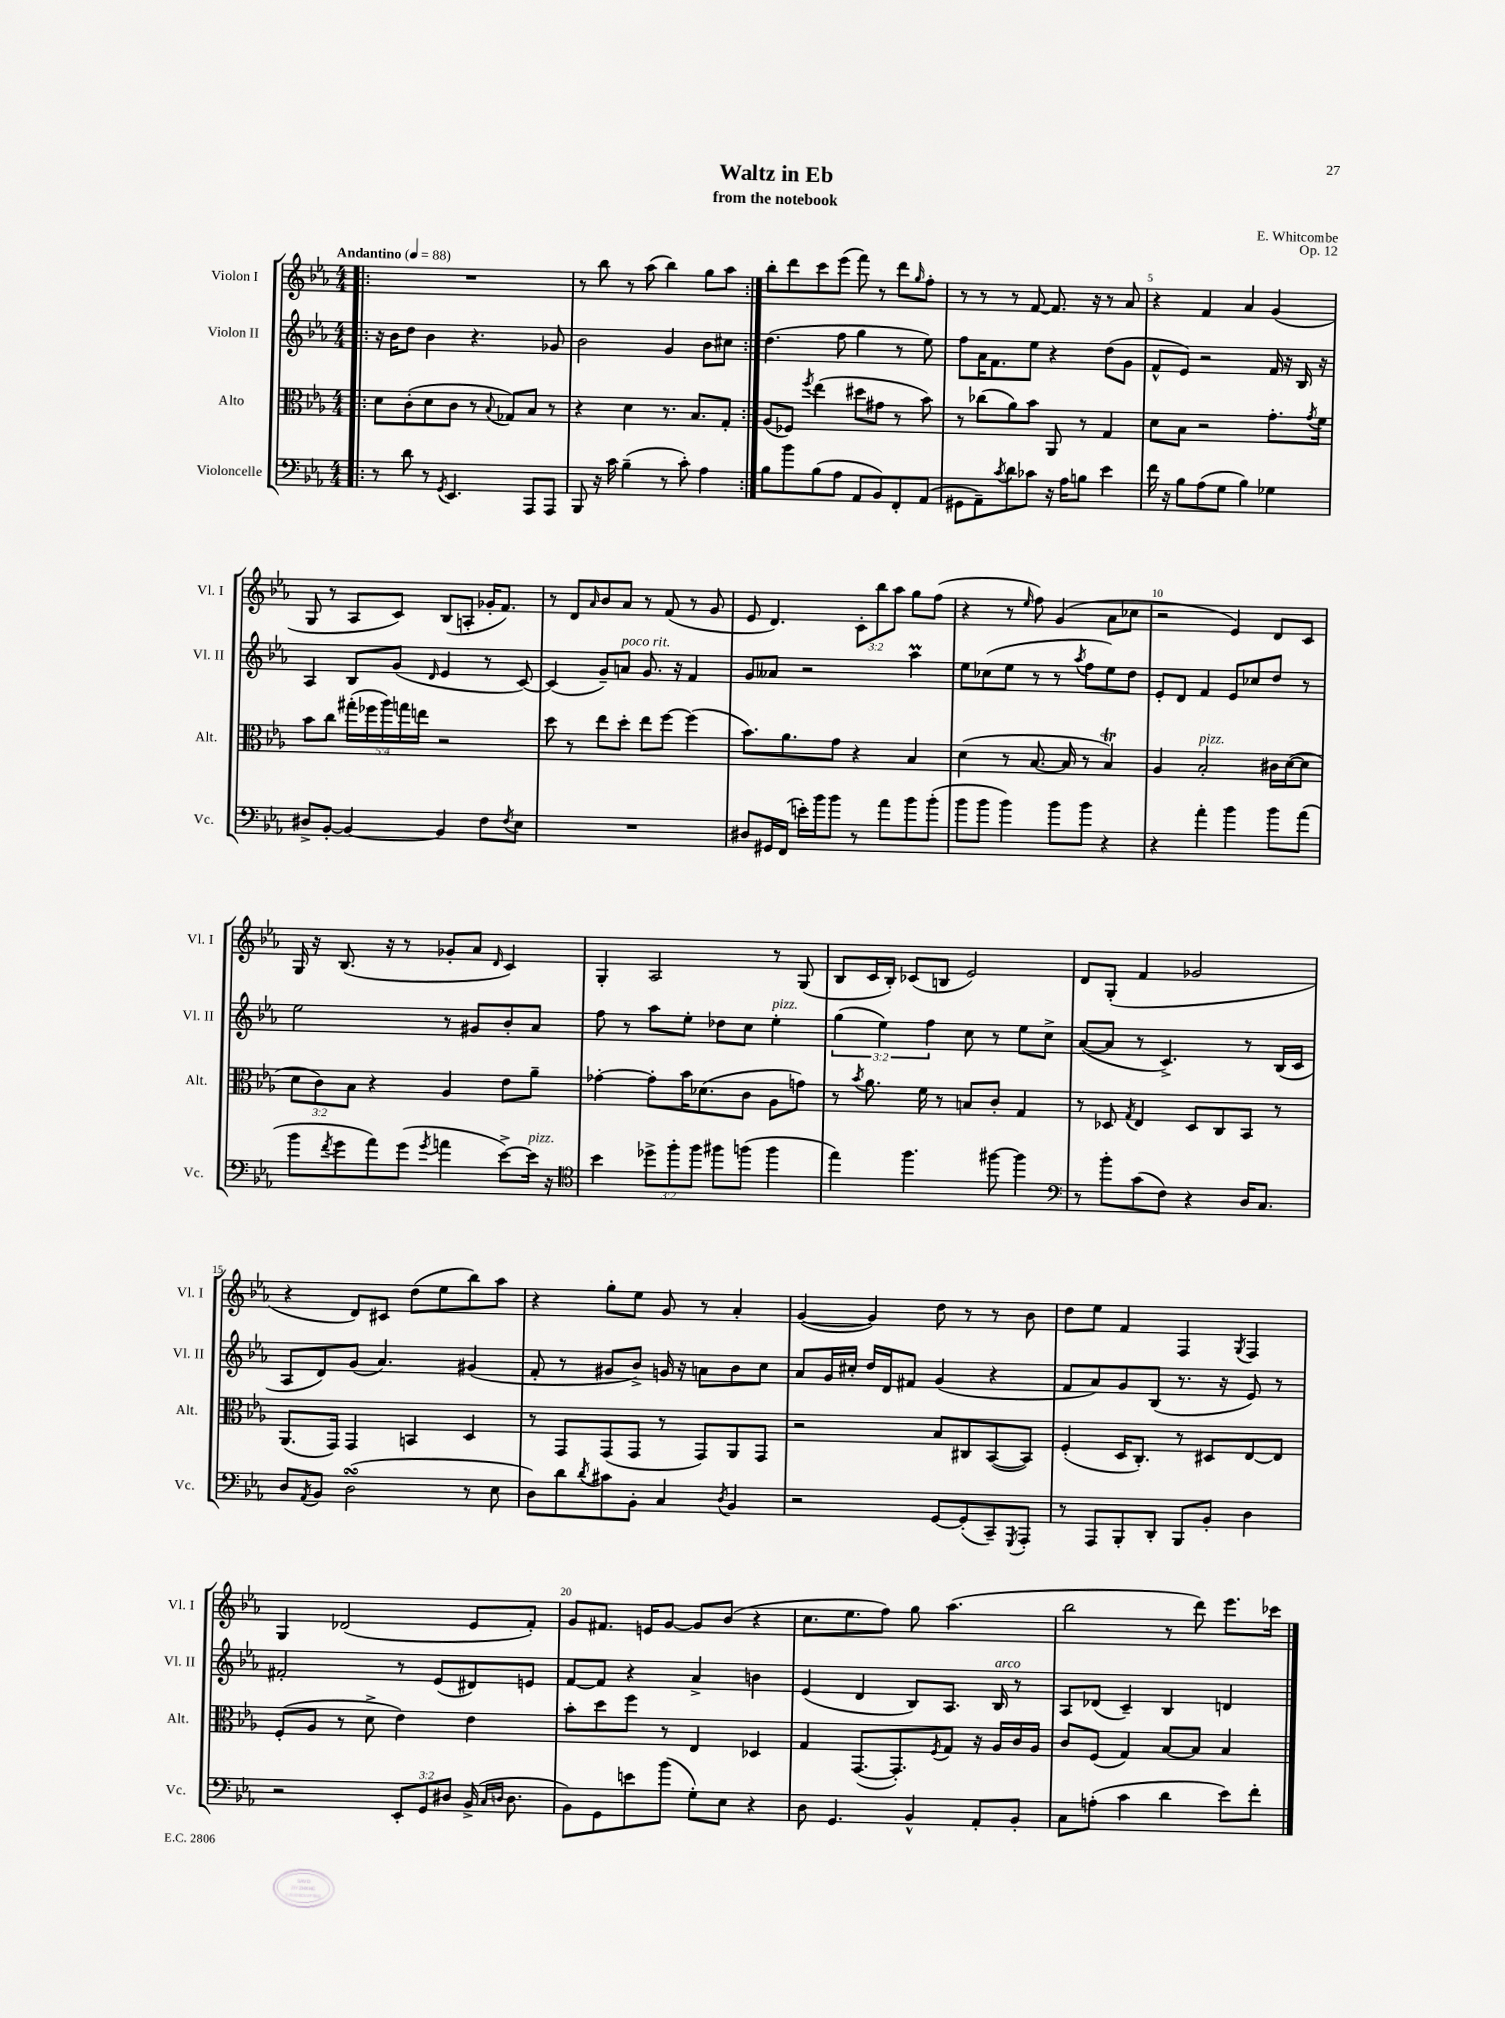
\header { title = "Waltz in Eb" composer = "E. Whitcombe" subtitle = "from the notebook" opus = "Op. 12" }
<<
\new StaffGroup <<
\new Staff = "s0" \with { instrumentName = "Violon I" shortInstrumentName = "Vl. I" } {
    \clef treble \key ees \major \numericTimeSignature \time 4/4 \override Staff.TupletNumber.text = #tuplet-number::calc-fraction-text \tempo "Andantino" 4 = 88
    \repeat volta 2 { \bar ".|:" R1 |
    r8 bes''8 r8 aes''8( bes''4) g''8 aes''8 | }
    bes''8-. d'''8 c'''8 ees'''8( f'''8) r8 d'''8 \grace { g''16 } f''8-. |
    r8 r8 r8 f'8~ f'8. r16 r8 aes'8 |
    r4 f'4 aes'4 g'4( |
    g8 r8 aes8 c'8) bes8( a8-. ges'16-. f'8.) |
    r8 d'8 \grace { aes'16 } bes'8 aes'8 r8 f'8( r8 g'8 |
    ees'8 d'4.) \tuplet 3/2 { c'8-. bes''8 aes''8 } g''8 f''8( |
    r4 r8 \grace { ees''16 } f''8) g'4( aes'8 ces''8 |
    r2 ees'4) d'8 c'8 |
    g16 r16 bes8.( r16 r8 ges'8-. aes'8 \grace { d'16 } c'4) |
    g4-. aes2 r8 g8( |
    bes8 c'16 bes16-.) ces'8( b8 ees'2) |
    d'8 g8-.( f'4 ges'2 |
    r4 d'8) cis'8 d''8( ees''8 bes''8) aes''8 |
    r4 g''8-. ees''8 g'8 r8 aes'4-. |
    g'4~( g'4) d''8 r8 r8 bes'8 |
    d''8 ees''8 f'4 f4 \acciaccatura { g8 } f4 |
    g4 des'2( ees'8 f'8-.) |
    g'8 fis'8. e'16 g'8~ g'8 bes'8( r4 |
    c''8. ees''8. f''8) g''8 aes''4.( |
    bes''2 r8 d'''8) ees'''8. ces'''16 \bar "|." |
}
\new Staff = "s1" \with { instrumentName = "Violon II" shortInstrumentName = "Vl. II" } {
    \clef treble \key ees \major \numericTimeSignature \time 4/4 \override Staff.TupletNumber.text = #tuplet-number::calc-fraction-text
    \repeat volta 2 { \bar ".|:" r16 bes'16 d''8 bes'4 r4. ges'8 |
    bes'2 g'4 bes'8 cis''8 | }
    d''4.( f''8 g''4 r8 ees''8) |
    f''8 aes'16 f'8. ees''8 r4 d''8( g'8 |
    f'8-^ ees'8) r2 f'16 r16 bes16 r16 |
    aes4 bes8 g'8( \grace { d'16 } ees'4 r8 c'8~) |
    c'4( g'8--) a'8^\markup { \italic "poco rit." } g'8. r16 f'4 |
    g'8 aeses'8 r2 aes''4\prall |
    ees''8 ces''8( ees''8 r8 r8 \acciaccatura { aes''8 } f''8 ees''8) d''8 |
    ees'8-. d'8 f'4 ees'8 ces''8 d''8 r8 |
    ees''2 r8 gis'8 bes'8-. aes'8 |
    f''8 r8 aes''8 ees''8-. des''8 c''8 ees''4-.^\markup { \italic "pizz." } |
    \tuplet 3/2 { g''4( ees''4) f''4 } c''8 r8 ees''8 c''8-> |
    aes'8~( aes'8 r8 c'4.->) r8 bes16( c'16 |
    aes8 d'8) g'8( aes'4.) gis'4( |
    f'8-. r8 gis'8 bes'8->) g'16 r16 a'8 bes'8 c''8 |
    aes'8 g'16 cis''16-. d''16 d'16 fis'8 g'4( r4 |
    f'8 aes'8) g'8 bes8( r8. r16 ees'8) r8 |
    fis'2-. r8 ees'8( dis'8) e'8 |
    f'8~ f'8 r4 aes'4-> b'4 |
    ees'4( d'4 bes8) aes8. bes16^\markup { \italic "arco" } r8 |
    aes8 des'8( c'4--) bes4 d'4 \bar "|." |
}
\new Staff = "s2" \with { instrumentName = "Alto" shortInstrumentName = "Alt." } {
    \clef alto \key ees \major \numericTimeSignature \time 4/4 \override Staff.TupletNumber.text = #tuplet-number::calc-fraction-text
    \repeat volta 2 { \bar ".|:" d'8 c'8-.( d'8 c'8 r8 \appoggiatura { bes8 } ges8) bes8 r8 |
    r4 d'4 r8. bes8. g8-. | }
    aes8( fes8) \acciaccatura { f''8 } ees''4( dis''8 gis'8 r8 bes'8) |
    r8 ces''8( aes'8) bes'8 aes,8 r8 g4 |
    d'8 bes8 r2 g'8.-. \acciaccatura { g'8 } f'16 |
    bes'8 c''8 \tuplet 5/4 { gis''16-.( fes''16 aes''16) g''16 e''16 } r2 |
    d''8 r8 ees''8 d''8-. ees''8 f''8~ f''4( |
    bes'8.) aes'8. g'8 r4 bes4 |
    d'4( r8 bes8.~ bes16 r8 bes4\trill) |
    aes4 bes2-.^\markup { \italic "pizz." } cis'16 d'16~( d'8 |
    \tuplet 3/2 { d'8 c'8) bes8 } r4 aes4 ees'8 aes'8-- |
    ges'4~-. ges'8-. bes'16 des'8.( c'8 aes8 g'8) |
    r8 \acciaccatura { bes'8 } aes'8. f'16 r8 b8 c'8-. g4 |
    r8 des8 \acciaccatura { g8 } ees4 des8 c8 bes,8 r8 |
    aes,8.( g,16) g,4 b,4 d4 |
    r8 g,8 g,8( g,8 r8 g,8) aes,8 g,8 |
    r2 bes8 cis8 bes,8~( bes,8) |
    f4-.( d16 c8.-.) r8 dis8 ees8~ ees8 |
    f8-.( aes8 r8 d'8-> ees'4) ees'4 |
    bes'8-. d''8 f''8 r8 ees4 des4 |
    g4 g,8.~( g,8.-.) \acciaccatura { f8 } g8 r16 aes16 c'16 aes16 |
    c'8 f8( g4) bes8~ bes8 bes4 \bar "|." |
}
\new Staff = "s3" \with { instrumentName = "Violoncelle" shortInstrumentName = "Vc." } {
    \clef bass \key ees \major \numericTimeSignature \time 4/4 \override Staff.TupletNumber.text = #tuplet-number::calc-fraction-text
    \repeat volta 2 { \bar ".|:" r8 d'8 r8 \acciaccatura { g,8 } ees,4. aes,,8 aes,,8 |
    bes,,8 r16 c'16 bes4--( r8 c'8-.) aes4 | }
    bes8 bes'8 bes8( aes8 aes,8 bes,8) f,8-. aes,8( |
    gis,8 aes,8--) \acciaccatura { c'8 } d'8 ces'8 r16 aes16 b8 ees'4 |
    f'16 r16 bes8 aes8( g8 bes4) ges4 |
    dis8-> bes,8~-. bes,4~ bes,4 f8 \acciaccatura { f8 } ees8 |
    R1 |
    dis8 gis,16 f,16( e'16-.) bes'16 bes'8 r8 aes'8 bes'8 bes'8-.( |
    bes'8 bes'8 bes'4) bes'8 bes'8 r4 |
    r4 aes'4-. bes'4 bes'8 aes'8( |
    bes'8 \acciaccatura { f'8 } g'8 aes'8) g'8( \acciaccatura { g'8 } a'4 ees'8~->) ees'16^\markup { \italic "pizz." } r16 |
    \clef tenor bes'4 \tuplet 3/2 { des''8-> f''8-. f''8 } fis''8 f''8( f''4 |
    ees''4) f''4. fis''8~ fis''4 |
    \clef bass r8 bes'8-. c'8( f8) r4 d16 c8. |
    d8 \acciaccatura { aes,8 } bes,8 d2\turn( r8 ees8 |
    d8) d'8 \acciaccatura { d'8 } cis'8 bes,8-. c4 \acciaccatura { d8 } bes,4 |
    r2 g,8~ g,8-.( c,8--) \acciaccatura { g,,8 } aes,,8-. |
    r8 aes,,8 bes,,8-. d,8-. bes,,8 bes,8-. d4 |
    r2 \tuplet 3/2 { ees,8-. g,8 dis8 } bes,16->( \grace { c16 d16 } d8. |
    bes,8) g,8 e'8 bes'8( g8-.) ees8 r4 |
    d8 g,4. bes,4-^ aes,8-. bes,8-. |
    c8 a8-.( c'4 d'4 ees'8) f'8-. \bar "|." |
}
>>
>>
\layout { \context { \Score \override BarNumber.break-visibility = ##(#f #t #t) barNumberVisibility = #(every-nth-bar-number-visible 5) } }
